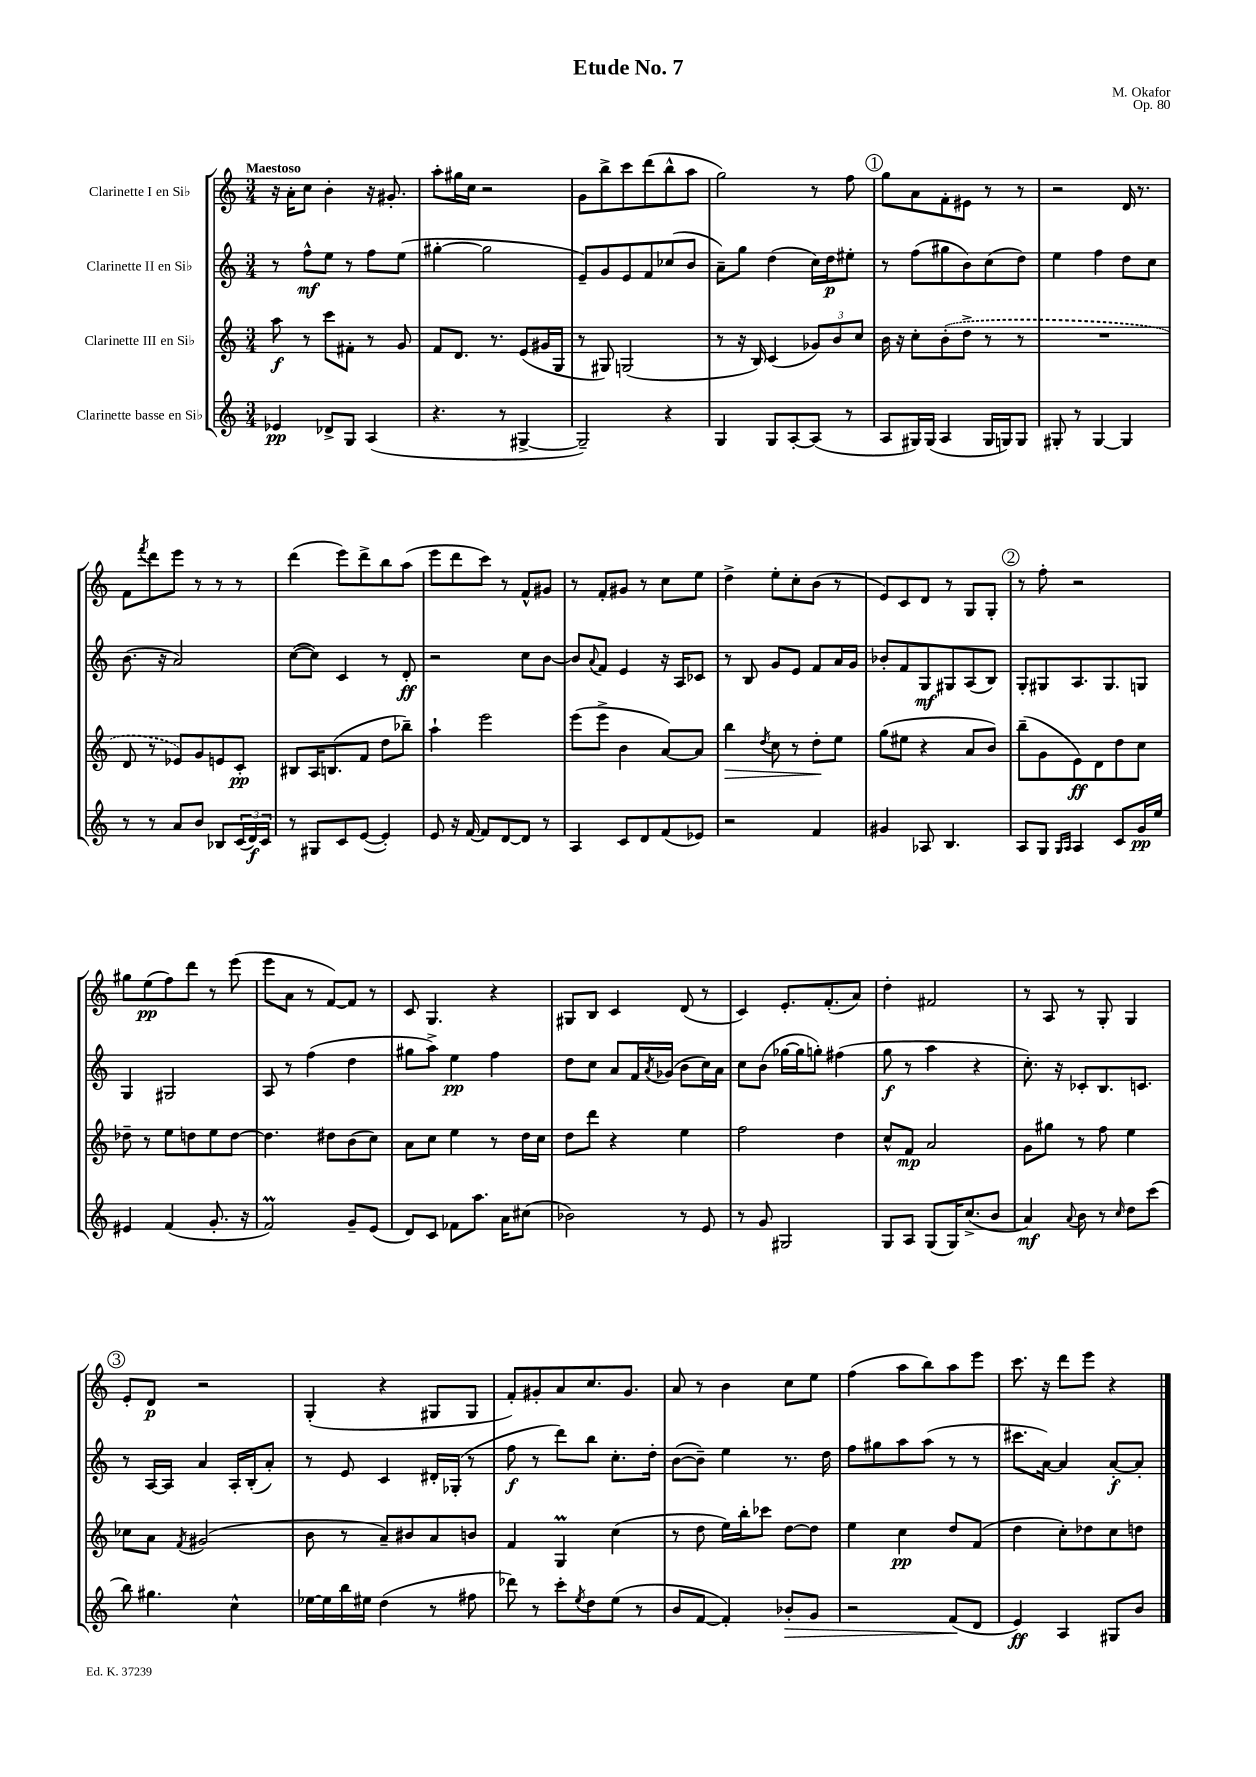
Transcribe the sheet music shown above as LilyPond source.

\header { title = "Etude No. 7" composer = "M. Okafor" opus = "Op. 80" }
<<
\new StaffGroup <<
\new Staff = "s0" \with { instrumentName = "Clarinette I en Sib" } {
    \clef treble \key c \major \numericTimeSignature \time 3/4 \tempo "Maestoso"
    r16 a'16-. c''8 b'4-. r16 gis'8.-. |
    a''8-. gis''16 c''16 r2 |
    g'8 b''8-> c'''8 d'''8( b''8-^ a''8 |
    g''2) r8 f''8 |
    \mark \markup { \circle "1" } g''8 a'8 f'8-. eis'8 r8 r8 |
    r2 d'16 r8. |
    f'8 \acciaccatura { f'''8 } d'''8 e'''8 r8 r8 r8 |
    d'''4( e'''8) d'''8-> b''8 a''8( |
    e'''8 d'''8 c'''8) r8 f'8-^ gis'8 |
    r8 f'8-. gis'8 r8 c''8 e''8 |
    d''4-> e''8-. c''8-. b'8( r8 |
    e'8) c'8 d'8 r8 g8 g8-. |
    \mark \markup { \circle "2" } r8 f''8-. r2 |
    gis''8 e''8\pp( f''8) d'''8 r8 e'''8( |
    e'''8 a'8 r8 f'8~) f'8 r8 |
    c'8 g4. r4 |
    gis8 b8 c'4 d'8( r8 |
    c'4) e'8.-. f'8.-.( a'8) |
    d''4-. fis'2 |
    r8 a8 r8 g8-. g4 |
    \mark \markup { \circle "3" } e'8-. d'8\p r2 |
    g4-.( r4 gis8 gis8 |
    f'8-.) gis'8-. a'8 c''8. gis'8. |
    a'8 r8 b'4 c''8 e''8 |
    f''4( a''8 b''8) a''8 e'''8 |
    c'''8. r16 d'''8 e'''8 r4 \bar "|." |
}
\new Staff = "s1" \with { instrumentName = "Clarinette II en Sib" } {
    \clef treble \key c \major \numericTimeSignature \time 3/4
    r8 f''8-^\mf e''8 r8 f''8 e''8( |
    gis''4~-. gis''2 |
    e'8--) g'8 e'8 f'8 ces''8( b'8 |
    a'8--) g''8 d''4( c''16) d''16\p eis''8-. |
    \mark \markup { \circle "1" } r8 f''8( gis''8 b'8) c''8( d''8) |
    e''4 f''4 d''8 c''8 |
    b'8.( r16 a'2) |
    c''8~( c''8) c'4 r8 d'8-.\ff |
    r2 c''8 b'8~ |
    b'8 \appoggiatura { a'8 } f'8 e'4 r16 a16 ces'8 |
    r8 b8 g'8 e'8 f'8 a'16 g'16 |
    bes'8-. f'8 g8\mf gis8 a8( b8) |
    \mark \markup { \circle "2" } g8-. gis8 a8. gis8. g8 |
    g4 gis2 |
    a8 r8 f''4( d''4 |
    gis''8 a''8->) e''4\pp f''4 |
    d''8 c''8 a'8 f'16 \acciaccatura { a'8 } ges'16( b'8 c''16) a'16 |
    c''8 b'8( ges''16~ ges''16 g''8-.) fis''4( |
    g''8\f r8 a''4 r4 |
    c''8.-.) r16 ces'8-. b8. c'8. |
    \mark \markup { \circle "3" } r8 a16~ a16 a'4 a16-. b16-.( a'8-.) |
    r8 e'8 c'4 dis'16-. ges16-.( r8 |
    f''8\f r8 d'''8) b''8 c''8.-. d''16-. |
    b'8~( b'8--) e''4 r8. d''16 |
    f''8 gis''8 a''8 a''8( r8 r8 |
    cis'''8. a'16~) a'4 a'8~-.\f a'8-. \bar "|." |
}
\new Staff = "s2" \with { instrumentName = "Clarinette III en Sib" } {
    \clef treble \key c \major \numericTimeSignature \time 3/4
    a''8\f r8 c'''8 fis'8-. r8 g'8 |
    f'8 d'8. r8. e'8( gis'16 g16 |
    r8 gis8) g2( |
    r8 r16 b16) c'4( \tuplet 3/2 { ges'8) b'8 c''8 } |
    \mark \markup { \circle "1" } b'16 r16 c''8-. \once \slurDashed b'8-.( d''8-> r8 r8 |
    R2. |
    d'8 r8 ees'8) g'8 e'8 c'8-.\pp |
    bis8 a16 b8.( f'8 d''8 bes''8--) |
    a''4-! e'''2 |
    e'''8( e'''8-> b'4 a'8~) a'8 |
    b''4\> \acciaccatura { d''8 } c''8 r8 d''8-.\! e''8 |
    g''8( eis''8 r4 a'8 b'8) |
    \mark \markup { \circle "2" } b''8--( g'8 e'8\ff) d'8 d''8 c''8 |
    des''8-- r8 e''8 d''8 e''8 d''8~ |
    d''4. dis''8 b'8( c''8) |
    a'8 c''8 e''4 r8 d''16 c''16 |
    d''8 d'''8 r4 e''4 |
    f''2 d''4 |
    c''8-^ f'8\mp a'2 |
    g'8 gis''8 r8 f''8 e''4 |
    \mark \markup { \circle "3" } ces''8 a'8 \acciaccatura { f'8 } gis'2( |
    b'8 r8 a'8--) bis'8 a'8 b'8 |
    f'4 g4\prall c''4( |
    r8 d''8 e''16) b''16-. ces'''8 d''8~ d''8 |
    e''4 c''4\pp d''8 f'8( |
    d''4 c''8-.) des''8 c''8 d''8 \bar "|." |
}
\new Staff = "s3" \with { instrumentName = "Clarinette basse en Sib" } {
    \clef treble \key c \major \numericTimeSignature \time 3/4
    ees'4\pp des'8-> g8 a4( |
    r4. r8 gis4~-> |
    gis2--) r4 |
    g4 g8 a8~-. a8( r8 |
    \mark \markup { \circle "1" } a8 gis16) gis16( a4 gis16 g16) g8 |
    gis8-. r8 gis4~ gis4 |
    r8 r8 a'8 b'8 bes8 \tuplet 3/2 { c'16( d'16\f) c'16 } |
    r8 gis8 c'8 e'8~( e'4-.) |
    e'8 r16 f'16~ f'8 d'8~ d'8 r8 |
    a4 c'8 d'8 f'8( ees'8) |
    r2 f'4 |
    gis'4 aes8 b4. |
    \mark \markup { \circle "2" } a8 g8 \grace { g16 a16 } a4 c'8 g'16\pp e''16 |
    eis'4 f'4( g'8.-. r16 |
    f'2\prall) g'8-- e'8( |
    d'8) c'8 fes'8 a''8. a'16 cis''8( |
    bes'2) r8 e'8 |
    r8 g'8 gis2 |
    g8 a8 g8( g16) c''8.->( b'8 |
    a'4\mf) \appoggiatura { a'8 } b'8 r8 \grace { c''16 } d''8 c'''8( |
    \mark \markup { \circle "3" } b''8) gis''4. c''4-^ |
    ees''16~ ees''16 b''16 eis''16 d''4( r8 fis''8 |
    des'''8) r8 c'''8-. \acciaccatura { e''8 } d''8 e''8( r8 |
    b'8 f'8~ f'4-.) bes'8-.\> g'8 |
    r2 f'8\!( d'8 |
    e'4\ff) a4 gis8 b'8 \bar "|." |
}
>>
>>
\layout { \context { \Score \remove "Bar_number_engraver" } }
